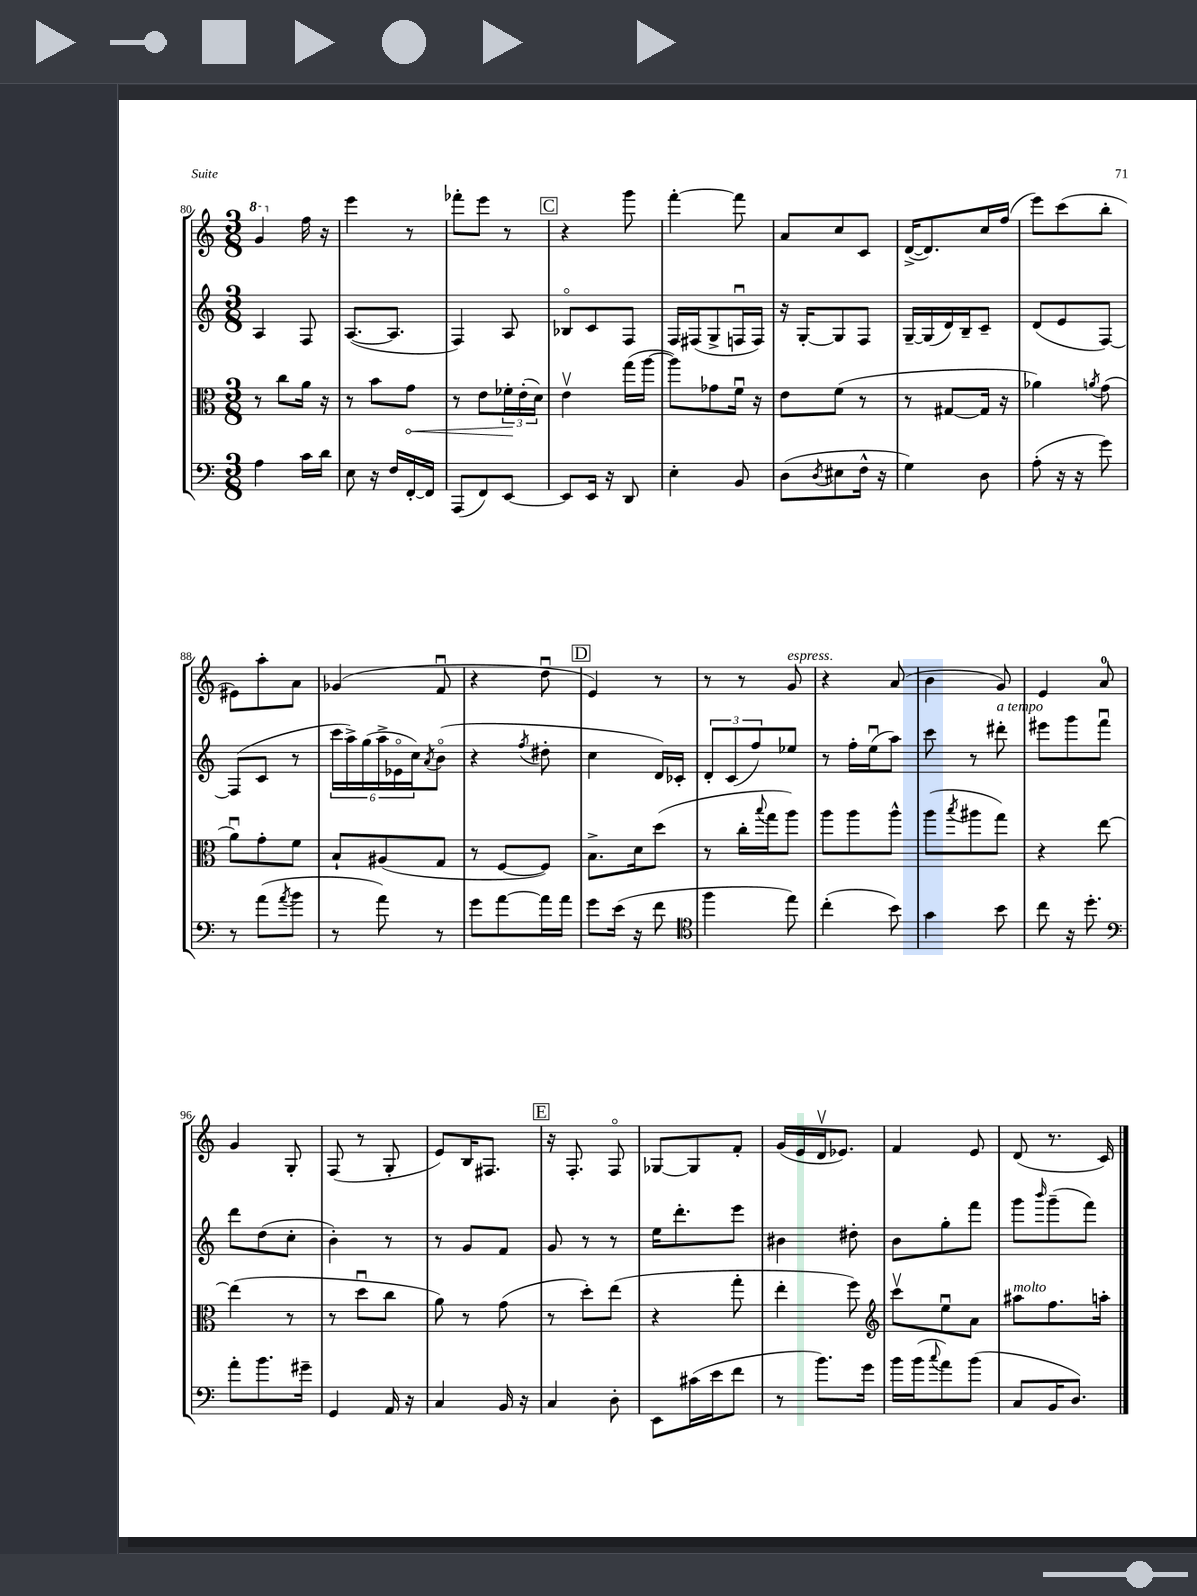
<<
\new StaffGroup <<
\new Staff = "s0" {
    \clef treble \key c \major \numericTimeSignature \time 3/8
    \ottava #1 g''4 \ottava #0 f''16 r16 |
    e'''4 r8 |
    fes'''8-. e'''8 r8 |
    \mark \markup { \box "C" } r4 g'''8 |
    f'''4~-. f'''8 |
    a'8 c''8 c'8 |
    d'16~->( d'8.) c''16 f''16( |
    e'''8) c'''8( b''8-. |
    eis'8) a''8-. a'8 |
    ges'4( f'8\downbow |
    r4 d''8\downbow |
    \mark \markup { \box "D" } e'4) r8 |
    r8 r8 g'8^\markup { \italic "espress." } |
    r4 a'8( |
    b'4 g'8) |
    e'4 a'8-0 |
    g'4 g8-. |
    f8( r8 g8-. |
    e'8) b16 fis8. |
    \mark \markup { \box "E" } r16 f8.-. f8\flageolet |
    ges8~ ges8 f'8-. |
    g'16( e'16 d'16\upbow ees'8.) |
    f'4 e'8 |
    d'8( r8. c'16) \bar "|." |
}
\new Staff = "s1" {
    \clef treble \key c \major \numericTimeSignature \time 3/8
    a4 f8 |
    a8.~( a8. |
    f4) a8 |
    \mark \markup { \box "C" } bes8\flageolet c'8 f8 |
    f16 fis16( g8-> f16\downbow f16) |
    r16 g16~-. g8 f8 |
    g16~-- g16( d'16) b16-- c'8-- |
    d'8( e'8 f8~) |
    f8( c'8 r8 |
    \tuplet 6/4 { c'''16 a''16->) g''16( a''16-> ees'16\flageolet c''16) } \acciaccatura { a'8 } b'8\flageolet( |
    r4 \acciaccatura { f''8 } dis''8-. |
    \mark \markup { \box "D" } c''4 d'16) ces'16-. |
    \tuplet 3/2 { d'8-. c'8( f''8) } ees''8 |
    r8 f''16-. e''16\downbow( a''8) |
    c'''8 r8 dis'''8-.^\markup { \italic "a tempo" } |
    eis'''8 g'''8 f'''8\downbow |
    d'''8 d''8( c''8-. |
    b'4-.) r8 |
    r8 g'8 f'8 |
    \mark \markup { \box "E" } g'8 r8 r8 |
    e''16 d'''8.-. e'''8 |
    bis'4 dis''8-. |
    b'8 g''8-. f'''8 |
    g'''8 \grace { b'''16 } g'''8--( f'''8) \bar "|." |
}
\new Staff = "s2" {
    \clef alto \key c \major \numericTimeSignature \time 3/8
    r8 c''8 a'16 r16 |
    r8 b'8 \once \override Hairpin.circled-tip = ##t g'8\< |
    r8 e'8 \tuplet 3/2 { fes'16-.\! e'16-.( d'16) } |
    \mark \markup { \box "C" } e'4\upbow g''16( a''16~ |
    a''8) ges'8 f'16\downbow r16 |
    e'8 f'8( r8 |
    r8 gis8~ gis16 r16 |
    aes'4) \acciaccatura { a'8 } g'8( |
    a'8\downbow) g'8-. f'8 |
    b8-! ais8( g8 |
    r8 f8~ f8) |
    \mark \markup { \box "D" } b8.-> d'16 d''8( |
    r8 c''16-. \appoggiatura { b''8 } g''16 a''8) |
    a''8 a''8 a''8-^ |
    a''8( \acciaccatura { b''8 } ais''8 g''8) |
    r4 e''8~ |
    e''4( r8 |
    r8 d''8\downbow c''8 |
    a'8) r8 g'8( |
    \mark \markup { \box "E" } r8 d''8-.) e''8( |
    r4 g''8-. |
    e''4-. f''8) |
    \clef treble c'''8\upbow e''8\downbow a'8 |
    ais''8^\markup { \italic "molto" } f''8. a''16-. \bar "|." |
}
\new Staff = "s3" {
    \clef bass \key c \major \numericTimeSignature \time 3/8
    a4 c'16 d'16 |
    e8 r16 f16 f,16~-. f,16 |
    a,,8( f,8) e,8~ |
    \mark \markup { \box "C" } e,8 e,16 r16 d,8 |
    e4-. b,8 |
    d8( \acciaccatura { d8 } eis8 f16-^ r16 |
    g4) d8 |
    a8-.( r16 r16 g'8) |
    r8 a'8( \acciaccatura { a'8 } b'8 |
    r8 a'8) r8 |
    g'8 a'8~ a'16 a'16 |
    \mark \markup { \box "D" } g'8 e'16( r16 f'8 |
    \clef tenor f''4 e''8) |
    c''4-.( b'8) |
    g'4 b'8 |
    c''8 r16 d''8.-. |
    \clef bass a'8-. b'8. gis'16-- |
    g,4 a,16 r16 |
    c4 b,16 r16 |
    \mark \markup { \box "E" } c4 d8-. |
    e,8 cis'16( e'16 f'8 |
    r8 b'8.) g'16 |
    b'16 b'16( \appoggiatura { c''8 } a'8) b'8( |
    c8 b,16 d8.) \bar "|." |
}
>>
>>
\layout { \context { \Score currentBarNumber = #80 } }
